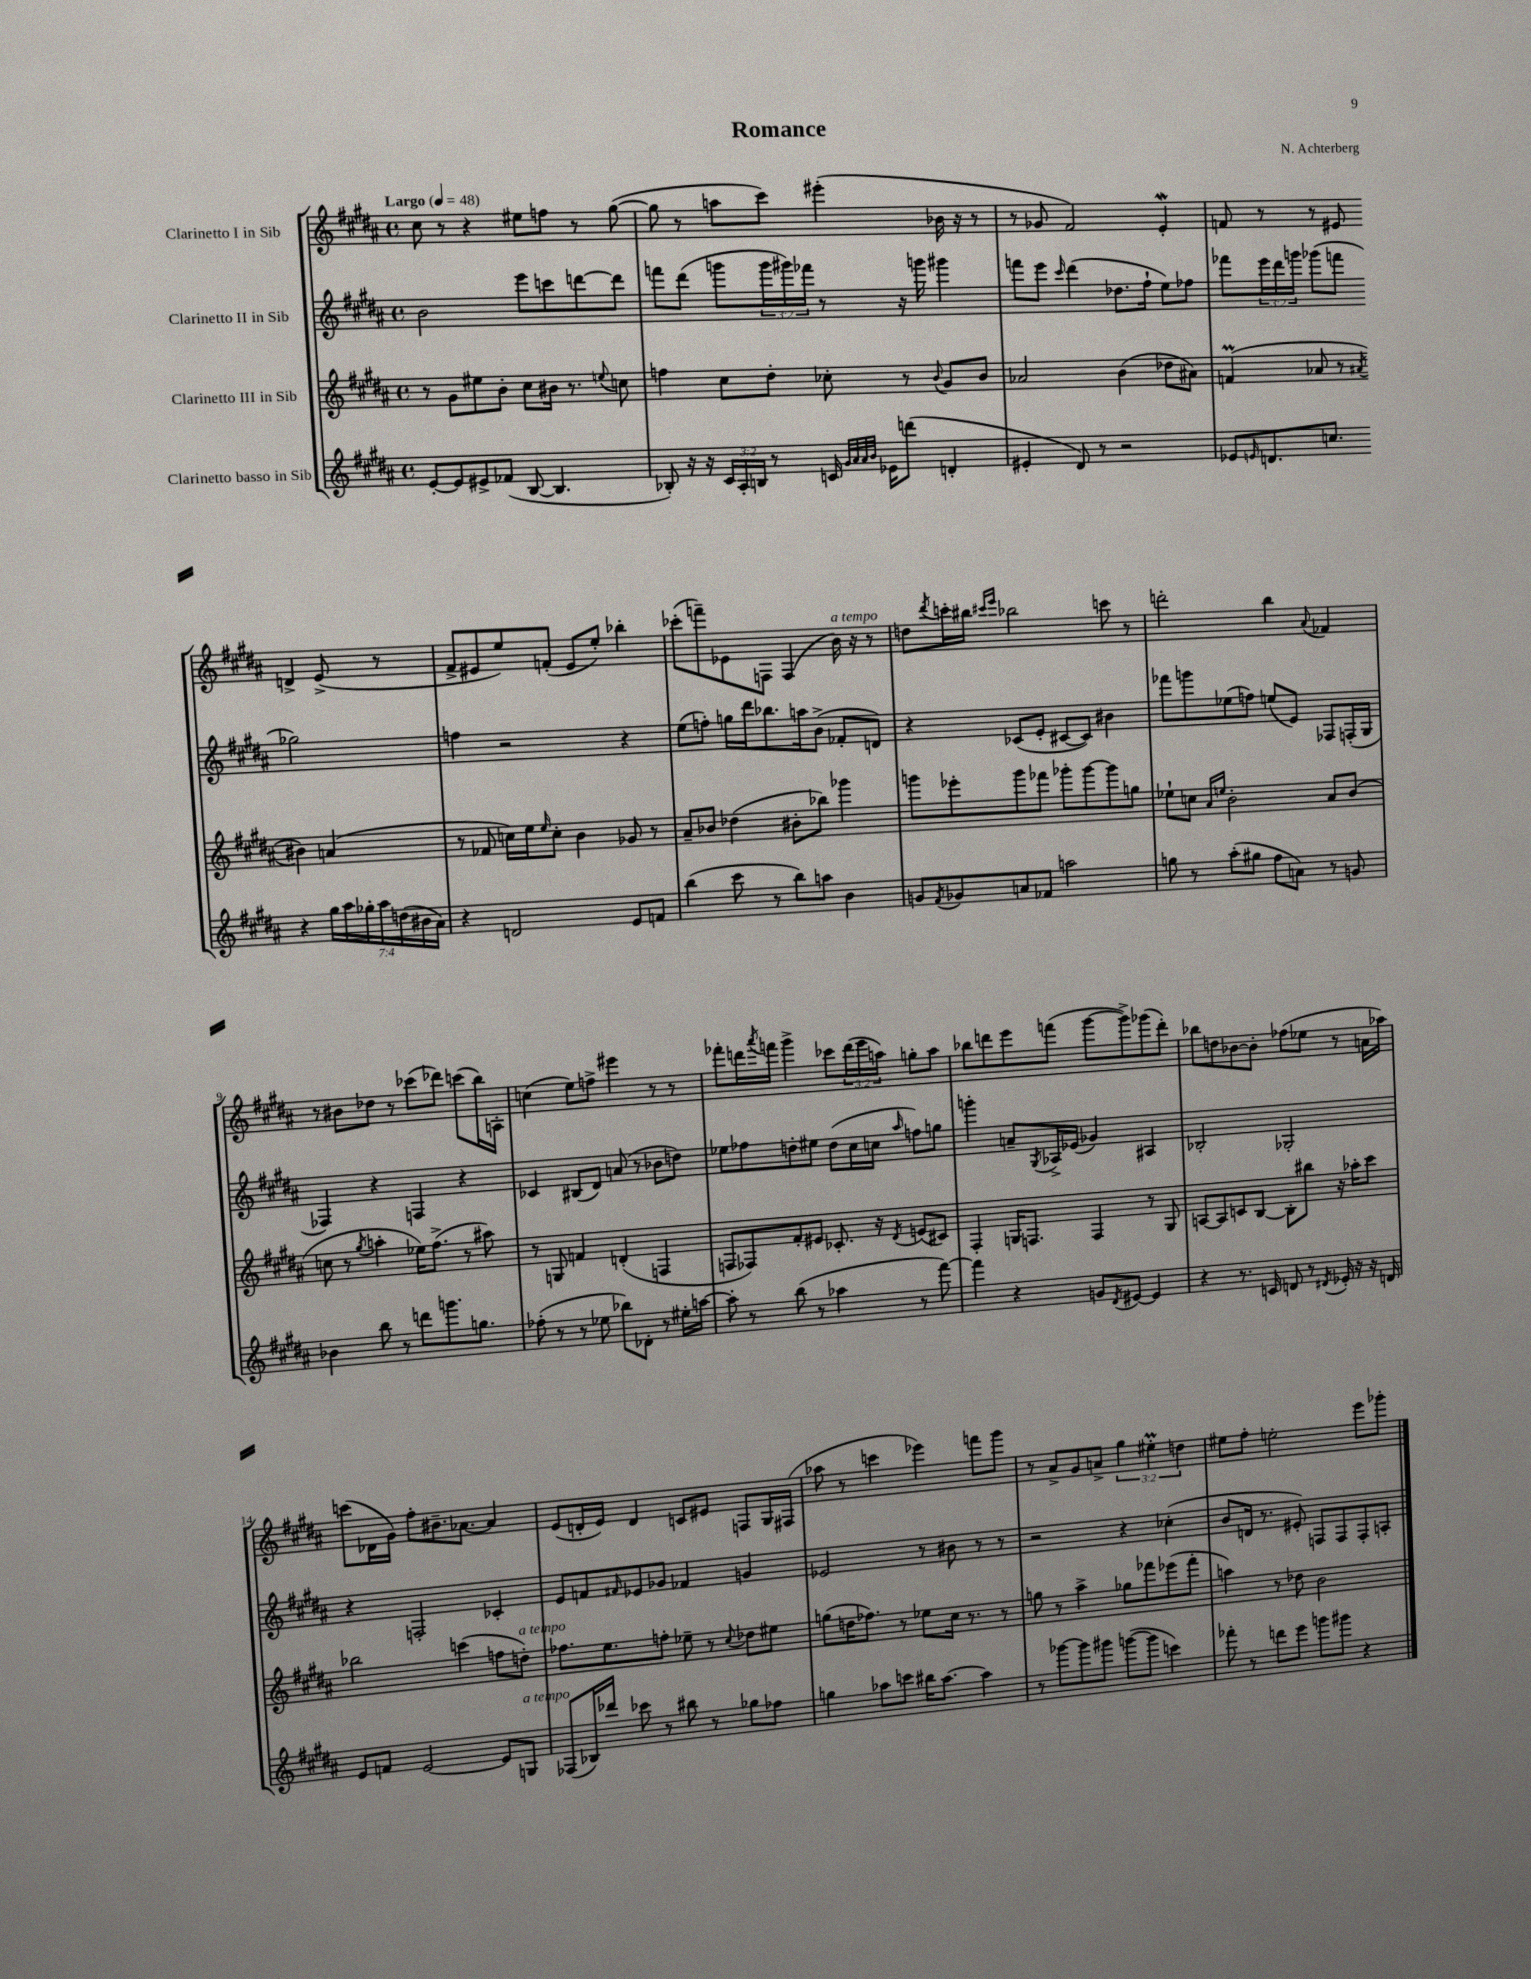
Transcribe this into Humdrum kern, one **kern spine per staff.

**kern	**kern	**kern	**kern
*part4	*part3	*part2	*part1
*staff4	*staff3	*staff2	*staff1
*I"Clarinetto basso in Sib	*I"Clarinetto III in Sib	*I"Clarinetto II in Sib	*I"Clarinetto I in Sib
*clefG2	*clefG2	*clefG2	*clefG2
*k[f#c#g#d#a#]	*k[f#c#g#d#a#]	*k[f#c#g#d#a#]	*k[f#c#g#d#a#]
*M4/4	*M4/4	*M4/4	*M4/4
*met(c)	*met(c)	*met(c)	*met(c)
*MM48	*MM48	*MM48	*MM48
=1	=1	=1	=1
!	!	!	!LO:TX:a:B:t=Largo
[8e'/L	8r	2b\	8cc#\
8e/]	8g#\L	.	8r
8e#X^/	8ee#X\	.	4r
(8f-X/J	8b'\J	.	.
[8B/	8cc#\L	8eee\L	8ee#X\L
4.B/]	16b#X\Jk	8cccn\	8ffn\J
.	8.r	.	.
.	.	[8dddn\	8r
.	8qqeen/	.	.
.	8ccn\	8ddd\J]	([8gg#\
=2	=2	=2	=2
8B-X'/)	4ffn\	8fffn\L	8gg#\]
16r	.	(8ddd#\J	8r
16r	.	.	.
24c#/LL	8cc#\L	8gggn\L	8aan\L
24A#'/	.	.	.
24Bn/JJ	.	.	.
8r	8dd#'\J	24ggg\L	8ccc#\J)
.	.	24ggg#X\)	.
.	.	24fff-X\JJ	.
16cn/	8cc-X'\	8r	(4eee#X'\
32qqg#/LLL	.	.	.
32qqa#/	.	.	.
32qqa#/	.	.	.
32qqb/JJJ	.	.	.
16e-X\KL	.	.	.
(8dddn\J	8r	16r	.
.	.	16gggn\	.
.	8qqb/	.	.
4dn'/	8g#/L	4ggg#X\	16b-X\
.	.	.	16r
.	8b/J	.	8r
=3	=3	=3	=3
4e#X'/	2a-X/	8fffn\L	8r
.	.	8eee\J	8g-X/
.	.	16qqccc#/	.
8d#/)	.	(4ddd#\	2f#/)
8r	.	.	.
2r	(4b\	8.dd-X\L	.
.	.	16ff#`\Jk	.
.	8dd-X\L	8ee\L)	4ew'/
.	8a#X\J)	8ff-X\J	.
=4	=4	=4	=4
8e-X/L	(4fnM/	8fff-X\L	8fn/
16qqen/	.	.	.
8.dn/	.	24eee\L	8r
.	.	24ddd#\	.
.	.	24gggn\JJ	.
.	8a-X/	(8ggg-X\L	8r
8.ccn/J	.	.	.
.	8r	8fffn\J	8e#X/
.	8qa#X/	.	.
4r	4b#X\)	2gg-X\)	4dn^/
28gg#\LL	(4an/	.	(8e#^/
28aa#\	.	.	.
28gg-X'\	.	.	.
28aa#\	.	.	.
.	.	.	8r
(28ddn\	.	.	.
28b#X\	.	.	.
28a#\JJ)	.	.	.
!!LO:LB:g=z
=5	=5	=5	=5
4r	8r	4ffn\	8f#^/L
.	8f-X/	.	8e#X/
2dn/	16ccn\LL)	2r	8ee/)
.	16ee\J	.	.
.	16qqee/	.	.
.	8cc'\J	.	(8fn'/J
.	4b\	.	8e#/L
.	.	.	8ee'/J)
8e/L	8g-X/	4r	4bb-X'\
8fn/J	8r	.	.
=6	=6	=6	=6
(4bb\	8a#~/L	(8ee\L	(8ccc-X'\L
.	8b-X/J	8ffn'\J)	8fffn~\)
8ccc#\	(4dd-X\	16ggn\LL	8e-X\
.	.	16ddd#\J	.
8r	.	8.bb-X\	8Fn\J
8bb\L)	8b#X'\L	.	(4F/
.	.	16aan\k	.
8aan\J	8bb-X\J)	(8b^\J	.
!	!	!	!LO:TX:a:i:t=a tempo
4b\	4ggg-X\	8f-X'/L	16b\)
.	.	.	16r
.	.	8dn/J)	8r
=7	=7	=7	=7
8gn/L	8gggn\L	4r	8ddn\L
8qf#/	.	.	8qddd#/
8g-X/	8eee-X'\	.	16cccn'\L
.	.	.	16bb#X\JJ
.	.	.	16qqccc#X/LL
.	.	.	16qqeee/JJ
8an/	8ggg\	(8c-X/L	2bb-X\
8f-X/J	8fff-X\J	8e'/J	.
2aan\	8ggg-X'\L	[8c#X/L	.
.	[8ggg-\	8c#/J])	.
.	8ggg-\]	4b#X\	8cccn\
.	8ggn\J	.	8r
=8	=8	=8	=8
8ggn\	8ee-X`\L	8fff-X\L	2dddn'\
8r	8ccn\J	8gggn\	.
.	16qqa#/LL	.	.
.	16qqeen/JJ	.	.
(8aa#'\L	2b'\	(8ee-X\	.
8gg#X\J	.	8ffn\J)	.
8ff#\L	.	(8een/L	4bb\
8an\J)	.	8e/J)	.
.	.	.	8qqa#/
8r	8a#/L	8F-X/L	4f-X/
8gn/	(8b/J	(16Fn'/L	.
.	.	16G#/JJ	.
!!LO:LB:g=z
=9	=9	=9	=9
4b-X\	8ccn\	4F-X/)	8r
.	8r	.	8b#X\L
.	8qgg#/	.	.
8bb\	4aan'\	4r	8dd-X\J
8r	.	.	8r
8dddn\L	16ee-X\KL)	4Fn/	(8ccc-X\L
.	(8.ff#^\J	.	.
8.gggn\	.	.	8ddd-X\J)
.	8r	4r	(8cccn\L
8.ggn\J	.	.	.
.	8aa#X\)	.	16bb\L)
.	.	.	16An'\JJ
=10	=10	=10	=10
(8ff-X'\	8r	4c-X/	(4ccn\
8r	8Gn/	.	.
8r	4fn/	(8B#X/L	8ee\L)
8ee-X\	.	8d#/J)	8ffn^\J
8bb-X\L)	(4dn'/	(8an/	4eee#X\
8d-X'\J	.	8r	.
8r	4Fn/	8b-X\L	8r
16ee#X'\LL	.	8ddn\J)	8r
[16aan\JJ	.	.	.
=11	=11	=11	=11
8aa'\]	8Fn/L	8ee-X\L	8fff-X'\L
8r	8F-X/)	8ff-X\	16dddn\L
.	.	.	8qaaa#/
.	.	.	16fffn\JJ
(8bb\	8f#'/	8ddn'\	4ggg#^\
8r	8e#X/J	8ee#X\J	.
4aa-X\	8.c-X'/	(8dd\L	8ccc-X\L
.	.	16cc#\L	(24ddd\L
.	.	.	24eee\
.	16r	16ccn\JJ	.
.	.	.	24aan\JJ)
.	8qd#/	16qqaa#/	.
8r	(8en/L	8ffn\L)	8ggn'\L
[8fff#\)	8c#X/J)	8ggn\J	8aa\J
=12	=12	=12	=12
4fff#\]	4F#'/	4gggn'\	8bb-X\L
.	.	.	8dddn\
4r	16Gn/KL	8an~/L	8eee\
.	8.Fn/J	.	.
.	.	8qG#/	.
.	.	16A-X^/L	(8fffn\J
.	.	(16e-X/JJ	.
8gn/L	4F/	4g-X/)	[8ggg#\L
8qd#/	.	.	.
[8e#X/J	.	.	8ggg#^\])
4e#/]	8r	4A#X/	(8ggg-X\
.	8G/	.	8ddd'\J)
=13	=13	=13	=13
4r	[8An/L	2B-X'/	8bb-X\L
.	8A/]	.	8ddn\
8.r	8cn/	.	[8b-X\
.	[8B/J	.	8b-'\J]
16cn/	.	.	.
8dn/	8B'\L]	2G-X'/	(8ff-X\L
8r	8bb#X\J	.	8ee-X\J
8qd#X/	.	.	.
16e-X'/	16r	.	8r
16r	16aa-X'\KL	.	.
16r	8ccc#\J	.	16an\LL
16dn/	.	.	16aa-X\JJ)
!!LO:LB:g=z
=14	=14	=14	=14
8e/L	2bb-X\	4r	(8cccn\L
8fn/J	.	.	16d-X\L
.	.	.	16g#\JJ)
[2e/	.	2Fn'/	8ff#'\L
.	.	.	8.b#X~\
.	(4cccn\	.	.
.	.	.	[8.a-X\J
8e/L]	8ffn\L	4c-X'/	4a-/]
!	!LO:TX:a:i:t=a tempo	!	!
!LO:TX:a:i:t=a tempo	!	!	!
8Gn/J	8ddn'\J)	.	.
=15	=15	=15	=15
(8F-X/L	8.ff-X\L	8e/L	(8e/L
16B-X/L)	.	8fn/	16dn'/L
16ddd-X/JJ	8.ee\	.	16e/JJ)
.	.	16qqf#X/	.
8ccc-X\	.	8e-X/	4d/
8r	8ffn'\J	8g-X/J	.
8bb#X\	8ee-X~\	4f-X/	8cn/L
8r	8r	.	8e#X/J
.	8qqcc#/	.	.
8gg-X\L	8dd-X\L	4gn/	8Fn/L
8ff-X\J	8ee#X\J	.	16G#/L
.	.	.	(16F#X/JJ
=16	=16	=16	=16
4ggn\	(8ggn\L	2e-X/	8aa-X\
.	16ddn\K	.	8r
.	8.ff-X\J)	.	.
8aa-X\L	.	.	4cccn\
8cccn\J	8r	.	.
16bb#X\KL	8ee-X\L	8r	4eee-X\)
[8.aa-\J	.	.	.
.	16cc#\Jk	8b#X\	.
.	8.r	.	.
4aa-\]	.	8r	8fffn\L
.	8r	8r	8ggg#\J
=17	=17	=17	=17
8r	8ggn\	2r	8r
[8ggg-X\L	8r	.	8a#^/L
8ggg-\]	4aa#^\	.	8g#/
8ggg#X\J	.	.	8an^/J
([8gggn\L	8gg-X\L	4r	6gg#\
8ggg\J]	8fff-X\	.	.
.	.	.	6ee#Xm'\
4cccn\)	(8eee-X\	(4cc-X'\	.
.	.	.	6ddn\
.	8fff-'\J	.	.
=18	=18	=18	=18
8fff-X'\	4aan\)	8b/L	8ee#X\L
8r	.	16dn/Jk	8ff#'\J
.	.	8.r	.
8dddn\L	8r	.	2een'\
8eee\J	8dd-X\	8e#X'/)	.
8gggn\L	2b\	8Fn/L	.
8ggg#X\J	.	8F/	.
4r	.	8F'/	8eee\L
.	.	8An'/J	8ggg-X'\J
==	==	==	==
*-	*-	*-	*-
